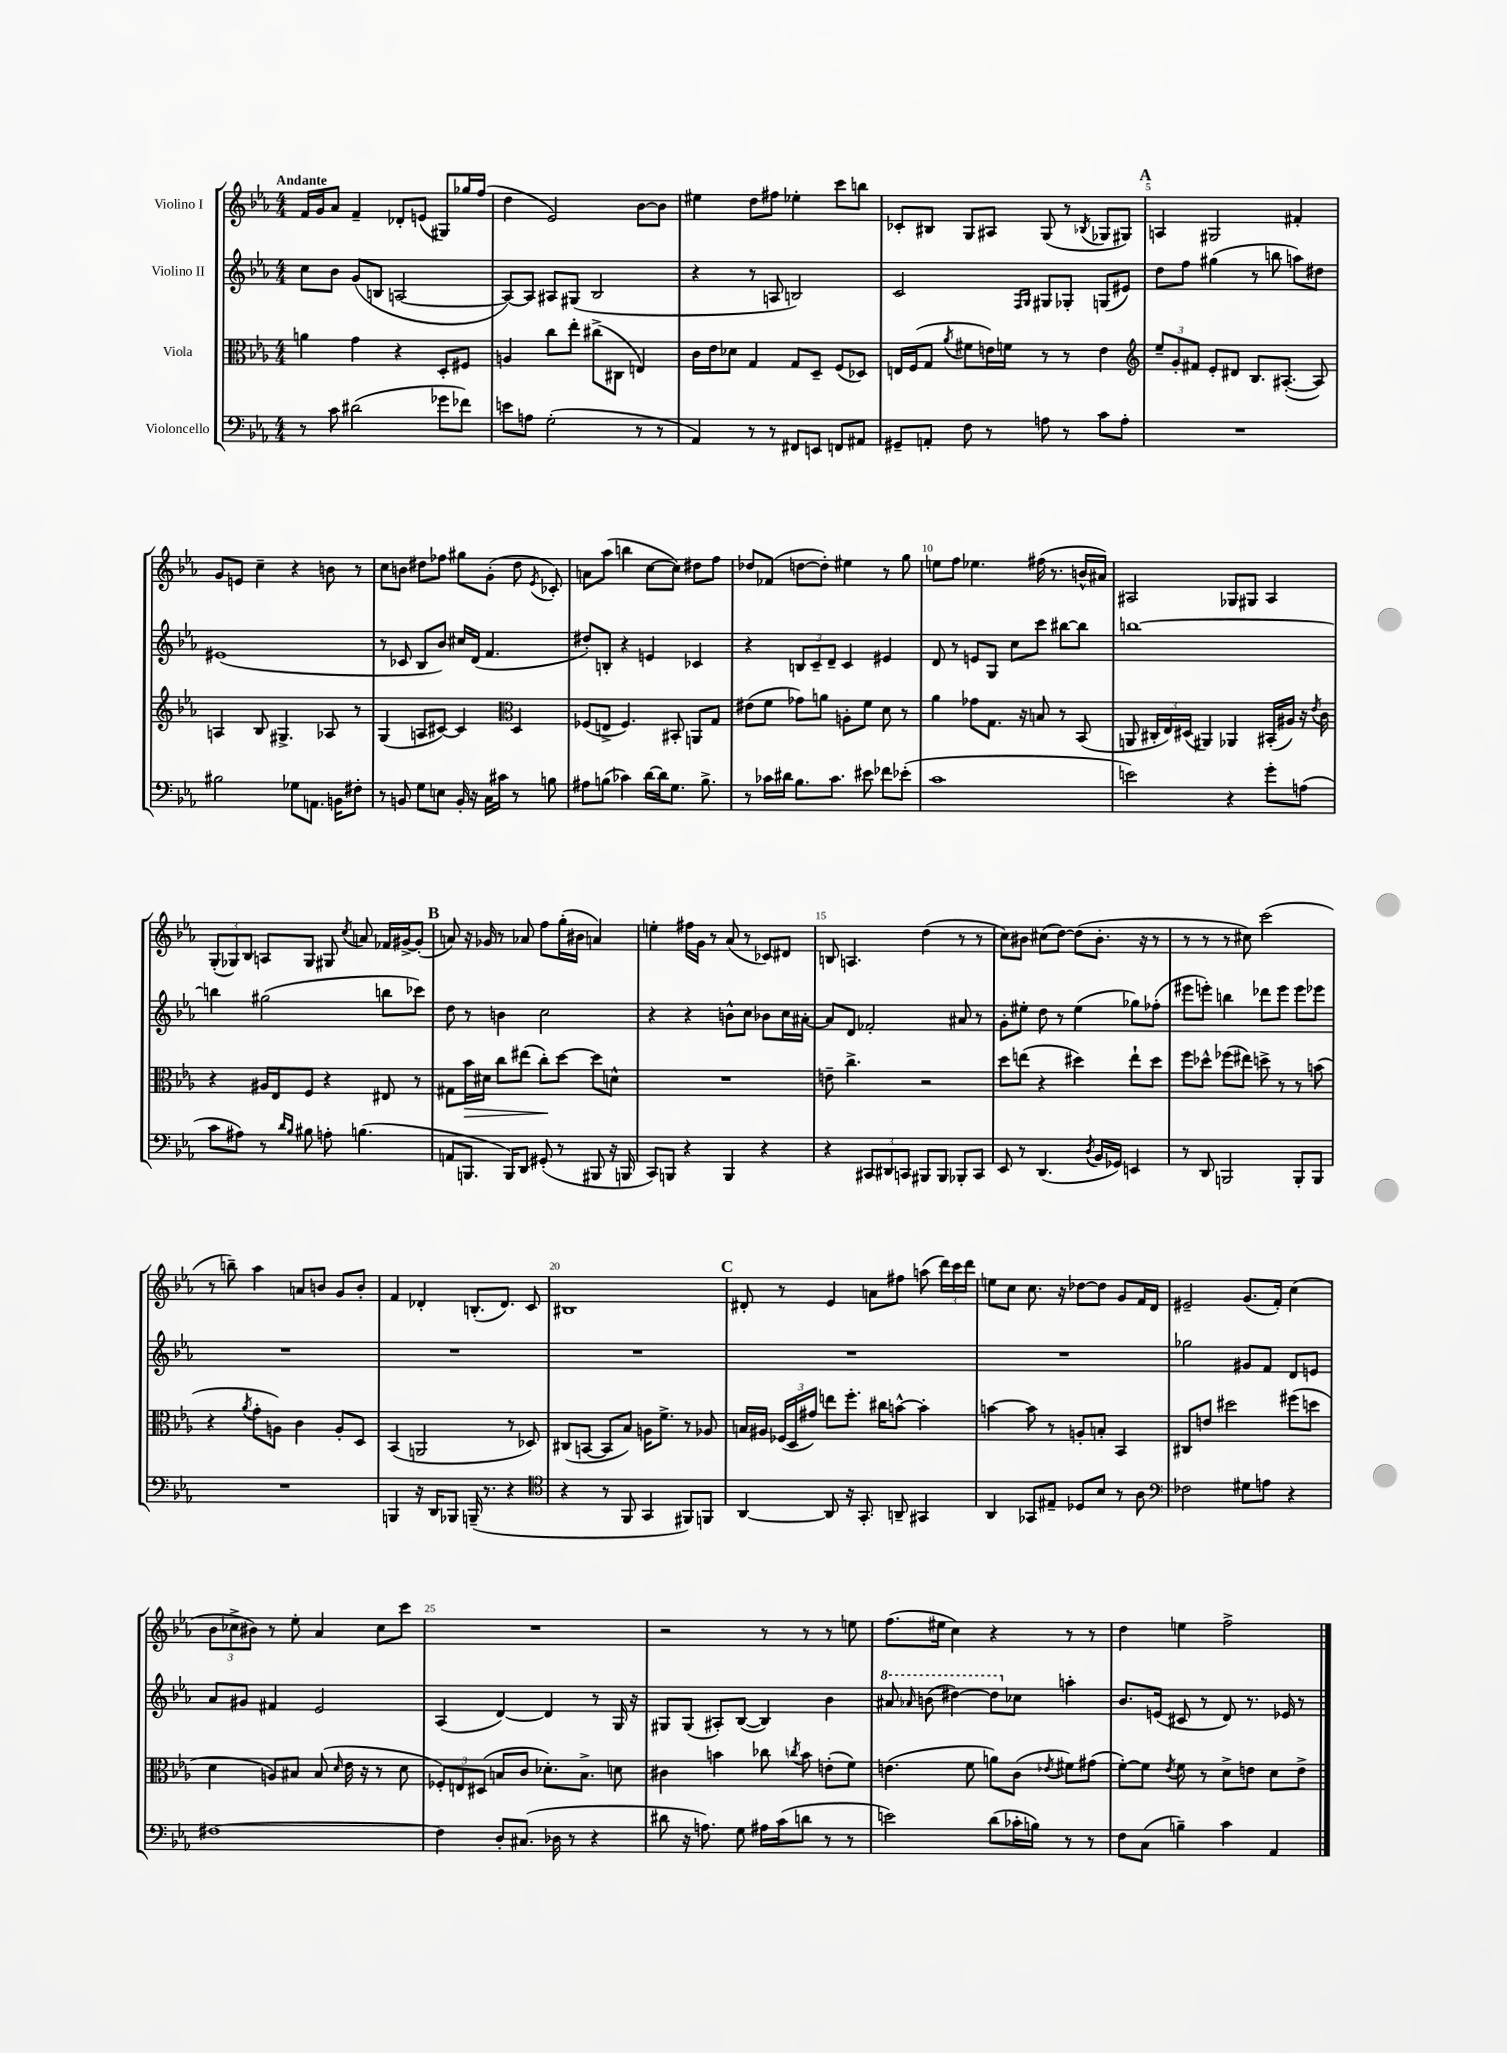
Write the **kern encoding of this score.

**kern	**kern	**kern	**kern
*staff4	*staff3	*staff2	*staff1
*clefF4	*clefC3	*clefG2	*clefG2
*k[b-e-a-]	*k[b-e-a-]	*k[b-e-a-]	*k[b-e-a-]
*M4/4	*M4/4	*M4/4	*M4/4
8r	4a\	8cc\L	16f/LL
.	.	.	16g/J
8c\	.	8b-\J	8a-/J
(2d#\	4g\	(8g/L	4f~/
.	.	8B/J	.
.	4r	[2A/	8d-'/L
.	.	.	(8e/J
8g-\L	8D'/L	.	8G#/L)
8f-\J)	8F#/J	.	16gg-/L
.	.	.	(16ff/JJ
=	=	=	=
8e\L	4A/	8A/_L)	4dd\
8A\J	.	8A/]J	.
(2G'\	8cc\L	8A#/L	2e-/)
.	8ee-'\J	(8G#/J	.
.	(8cc#^\L	2B-/	.
.	8C#\J	.	.
8r	4E/)	.	[8b-\L
8r	.	.	8b-\]J
=	=	=	=
4AA-/)	16c\LL	4r	4ee#\
.	16e-\J	.	.
.	8d-\J	.	.
8r	4G/	8r	8dd\L
8r	.	8A/	8ff#\J
8FF#/L	8G/L	2B/)	4ee-'\
8EE/J	8D~/J	.	.
8FF/L	(8F/L	.	8ccc\L
8AA#/J	8D-/J)	.	8bb\J
=	=	=	=
8GG#~/L	16E/LL	2c/	8c-'/L
.	(16F/J	.	.
8AA'/J	8G/J	.	8B#/J
.	8qa-/	.	.
8F\	8f#\L	.	8G/L
8r	16e\L)	.	8A#/J
.	16f\JJ	.	.
.	.	16qqF/LL	.
.	.	16qqG/JJ	.
8A\	8r	8G#/L	(8G/
8r	8r	8G-'/J	8r
.	.	.	8qB-/
8c\L	4e\	(8G/L	8G-/L
8A'\J	.	8e#/J)	8G#/J)
=	=	=	=
*	*clefG2	*	*
1r	12ee-~/L	8dd\L	4A/
.	12g'/	.	.
.	.	8ff\J	.
.	12f#/J	.	.
.	8e-'/L	(4gg#\	2G#/
.	8d#/J	.	.
.	8.B-/L	8r	.
.	.	8bb\	.
.	([8.A#'/J	.	.
.	.	8aa\L)	4f#'/
.	8A#/])	8dd#\J	.
=	=	=	=
2B#\	4A/	(1e#	8g/L
.	.	.	8e/J
.	8B-/	.	4cc~\
.	4.G#^/	.	.
8G-\L	.	.	4r
8.AA\J	.	.	.
.	8A-/	.	8b\
16BB\LK	.	.	.
8F#'\J	8r	.	8r
=	=	=	=
8r	(4G/	8r	8cc\L
8BB/	.	8c-/	8b\J
8G\L	8A/L	8B-/L	8dd#\L
8E\J	[8c#/J)	8b-/J)	8ff-\J
16BB'/	4c#/]	16cc#/LL	8gg#\L
16r	.	(16d/JJ	.
16C\LL	.	4.f/	(8g'\J
16c#\JJ	.	.	.
*	*clefC3	*	*
8r	4D/	.	8dd#\
.	.	.	8qe-/
8B\	.	.	8c-'/)
=	=	=	=
8A#\L	(8F-/L	8dd#'/L)	8a\L
(8B\J	8E^/J	8B'/J	(8aa-\J
4c-\)	4.F-/)	4r	4bb\
[16d\LL	.	4e/	[8cc\L
16d\]J	.	.	.
8.G\J	8BB#'/	.	8cc\]J)
.	8AA/L	4c-/	8dd#\L
8.B^\	.	.	.
.	8G/J	.	8ff\J
=	=	=	=
8r	(8e#\L	4r	8dd-/L
16c-\LL	8f\J	.	(8f-/J
16d#\JJ	.	.	.
8.B-\L	8g-\L)	12B/L	[8dd\L
.	.	12c~/	.
.	8a\J	.	8dd'\]J)
.	.	12d~/J	.
8.c-\J	.	.	.
.	8A'\L	4c/	4ee#\
8e#\	8f\J	.	.
8f-\L	8d\	4e#/	8r
(8e-'\J	8r	.	8gg\
=	=	=	=
1c	4a-\	8d/	8ee\L
.	.	8r	8ff\J
.	8g-\L	8e/L	4.ee-\
.	8.G\J	8G/J	.
.	.	8cc\L	.
.	16r	.	.
.	8B/	8ccc\J	(16ff#\
.	.	.	8.r
.	8r	[8bb#\L	.
.	(8BB-/	8bb#\]J	16b^^/LL
.	.	.	16a#/JJ)
=	=	=	=
2e\)	8AA/	[1bb	2A#/
.	24C#'/LL	.	.
.	24E-/)	.	.
.	(24D#/JJ	.	.
.	4AA#/)	.	.
4r	4AA-/	.	8G-/L
.	.	.	8G#/J
8g'\L	(16BB#'/LL	.	4A#/
.	16A#/JJ)	.	.
(8A\J	16r	.	.
.	8qe-/	.	.
.	16c\	.	.
=	=	=	=
8c\L	4r	4bb\]	(12G'/L
.	.	.	12G-/)
8A#\J)	.	.	.
.	.	.	12B-/J
8r	16A#/LL	(2gg#\	8A/L
.	16E-/J	.	.
16qqd/LL	.	.	.
16qqB-/JJ	.	.	.
8B#\	8F/J	.	8G-/J
8A'\	4r	.	8G#/
.	.	.	8qcc/
(4.B\	.	.	8a/
.	8E#/	8bb\L	16f-/LL
.	.	.	[16g#^/J
.	8r	8ccc-\J)	(8g#'/]J
=	=	=	=
8AA/L	8G#\L	8dd\	8a/)
8.BBB/J	16b-\L	8r	16r
.	16d#\JJ	.	16g-/
.	8cc\L	4b\	8r
16BBB/LK)	.	.	.
8DD/J	(8ee#\J	.	8a-/
(8GG#'/	8cc'\L)	2cc\	8ff\L
8r	[8dd\J	.	(16gg'\L
.	.	.	16b#\JJ
8BBB#/	8dd\]L	.	4a/)
16r	8d^^\J	.	.
16BBB/	.	.	.
=	=	=	=
8CC/L)	1r	4r	4ee'\
8BBB/J	.	.	.
4r	.	4r	16ff#\LL
.	.	.	16g\JJ
.	.	.	8r
4BBB/	.	8b^^\L	(8a-/
.	.	8cc\J	8r
4r	.	8b-\L	8c-/L)
.	.	16cc\L	8d#/J
.	.	[16a#'\JJ	.
=	=	=	=
4r	8e~\	8a#/]L	8B/
.	4.cc^\	8d/J	4.A/
12CC#/L	.	2f-'/	.
12DD#/	.	.	.
12CC/J	.	.	.
8BBB#/L	2r	.	(4dd\
8BBB#/J	.	.	.
8BBB-'/L	.	8a#/	8r
8CC/J	.	8r	8r
=	=	=	=
8EE-/	8dd\L	8g'\L	8cc\L)
8r	(8ee\J	8ee#'\J	8b#\J
(4.DD/	4r	8dd\	(8cc#\L
.	.	8r	[8dd\J)
.	4dd#\)	(4ee#\	(8dd\]L
8qD/	.	.	.
16BB-/LL	.	.	8.b#'\J
16GG-/JJ)	.	.	.
4EE/	8ee`\L	8gg-\L)	.
.	.	.	16r
.	8dd#\J	(8ff-'\J	8r
=	=	=	=
8r	8ff\L	8eee#\L	8r
8DD/	8dd-^^\J	8eee'\J)	8r
2BBB/	(8ff-\L	4bb\	8r
.	8ee#\J)	.	8cc#\)
.	8dd^\	8ddd-\L	(2ccc\
.	8r	8eee\J	.
8BBB'/L	8r	8eee\L	.
8BBB/J	(8b\	8eee-\J	.
=	=	=	=
1r	4r	1r	8r
.	.	.	8bb~\)
.	8qa-/	.	.
.	8g'\L	.	4aa-\
.	8A\J)	.	.
.	4c\	.	8a/L
.	.	.	8b/J
.	8A'/L	.	8g/L
.	8D/J	.	8b'/J
=	=	=	=
4BBB/	(4BB-/	1r	4f/
16r	2AA/	.	4d-'/
16DD/LK	.	.	.
8BBB-/J	.	.	.
(16BBB~/	.	.	(8.B'/L
8.r	.	.	.
.	.	.	8.d-/J)
4r	8r	.	.
.	8D-/)	.	8c/
=	=	=	=
*clefC4	*	*	*
4r	(8C#/L	1r	1B#
.	[8BB/J	.	.
8r	8BB/]L	.	.
8FF/	8B-/J)	.	.
4GG/	16A\LK	.	.
.	8.f^\J	.	.
8FF#/L)	8r	.	.
8FF/J	8A-/	.	.
=	=	=	=
[4AA-/	16B/LL	1r	8d#'/
.	16A#/JJ	.	.
.	(24F-/LL	.	8r
.	24D/	.	.
.	24g#/JJ)	.	.
8AA-/]	8ee\L	.	4e-/
16r	8.ff'\J	.	.
8.GG'/	.	.	.
.	.	.	8a\L
.	16cc#\LK	.	.
8AA~/	[8b^^\J	.	8ff#\J
4GG#/	4b'\]	.	(8aa\
.	.	.	24ddd\LL)
.	.	.	24ccc\
.	.	.	24ddd\JJ
=	=	=	=
4AA-/	[4b\	1r	8ee\L
.	.	.	8cc\J
8GG-/L	8b\]	.	8.cc\
8E#~/J	8r	.	.
.	.	.	16r
8D-/L	8A'/L	.	[8dd-\L
8B-/J	8B'/J	.	8dd-\]J
8r	4BB-/	.	8g/L
8A-\	.	.	16f/L
.	.	.	16d/JJ
=	=	=	=
*clefF4	*	*	*
2F-\	8C#/L	2gg-\	2e#~/
.	8e/J	.	.
.	2dd#\	.	.
8G#\L	.	8g#/L	(8.g/L
8A\J	.	8f/J	.
.	.	.	16f'/Jk)
4r	(8ff#\L	8d/L	(4cc\
.	8dd\J	8e/J	.
=	=	=	=
[1F#	4d\	8a-/L	12b-\L
.	.	.	12cc-^\
.	.	8g#/J	.
.	.	.	12b#\J)
.	8A/L)	4f#/	8r
.	8B#/J	.	8ee-'\
.	(8B#/	2e-/	4a-/
.	16qqd/	.	.
.	16e-\	.	.
.	16r	.	.
.	8r	.	8cc-\L
.	8d\	.	8ccc\J
=	=	=	=
4F#\]	12F-'/L)	(4A-/	1r
.	12E/	.	.
.	(12D#/J	.	.
8D'/L	8B/L	[4d/)	.
(8.C#/J	8c/J	.	.
.	8.d-'\L)	4d/]	.
16D-\	.	.	.
8r	.	.	.
.	8.B^\J	.	.
4r	.	8r	.
.	8d\	16G/	.
.	.	16r	.
=	=	=	=
8d#\	4c#\	8G#/L	2r
16r	.	(8G#/J	.
8.A\)	.	.	.
.	4b\	8A#'/L)	.
8G\	.	([8B-/J	.
16A#\LL	8cc-\	4B-/])	8r
(16c\J	.	.	.
.	8qcc/	.	.
8d\J	8b\	.	8r
8r	(8e'\L	4b-\	8r
8r	8f\J)	.	8ee\
=	=	=	=
2e\)	(4.e\	8aa#/	(8.ff\L
.	.	16qqaa-/	.
.	.	(8bb\	.
.	.	.	16ee#\Jk
.	.	[4ddd#\)	4cc\)
.	8f\	.	.
(8d\L	8a\L)	8ddd#\]L	4r
16c-'\L	(8c\J	8cc-\J	.
16B\JJ)	.	.	.
.	8qe-/	.	.
8r	8f#\L)	4aa'\	8r
8r	(8g#\J	.	8r
=	=	=	=
8F\L	[8f'\L)	8.b-/L	4dd\
(8C\J	8f\]J	.	.
.	.	(16e/Jk	.
.	8qe-/	.	.
4B~\)	8f\	8c#/	4ee\
.	8r	8r	.
4c\	8d^\L	8d/)	2ff^\
.	8e\J	8.r	.
4AA-/	8d\L	.	.
.	.	16e-/	.
.	8e^\J	8r	.
==	==	==	==
*-	*-	*-	*-
